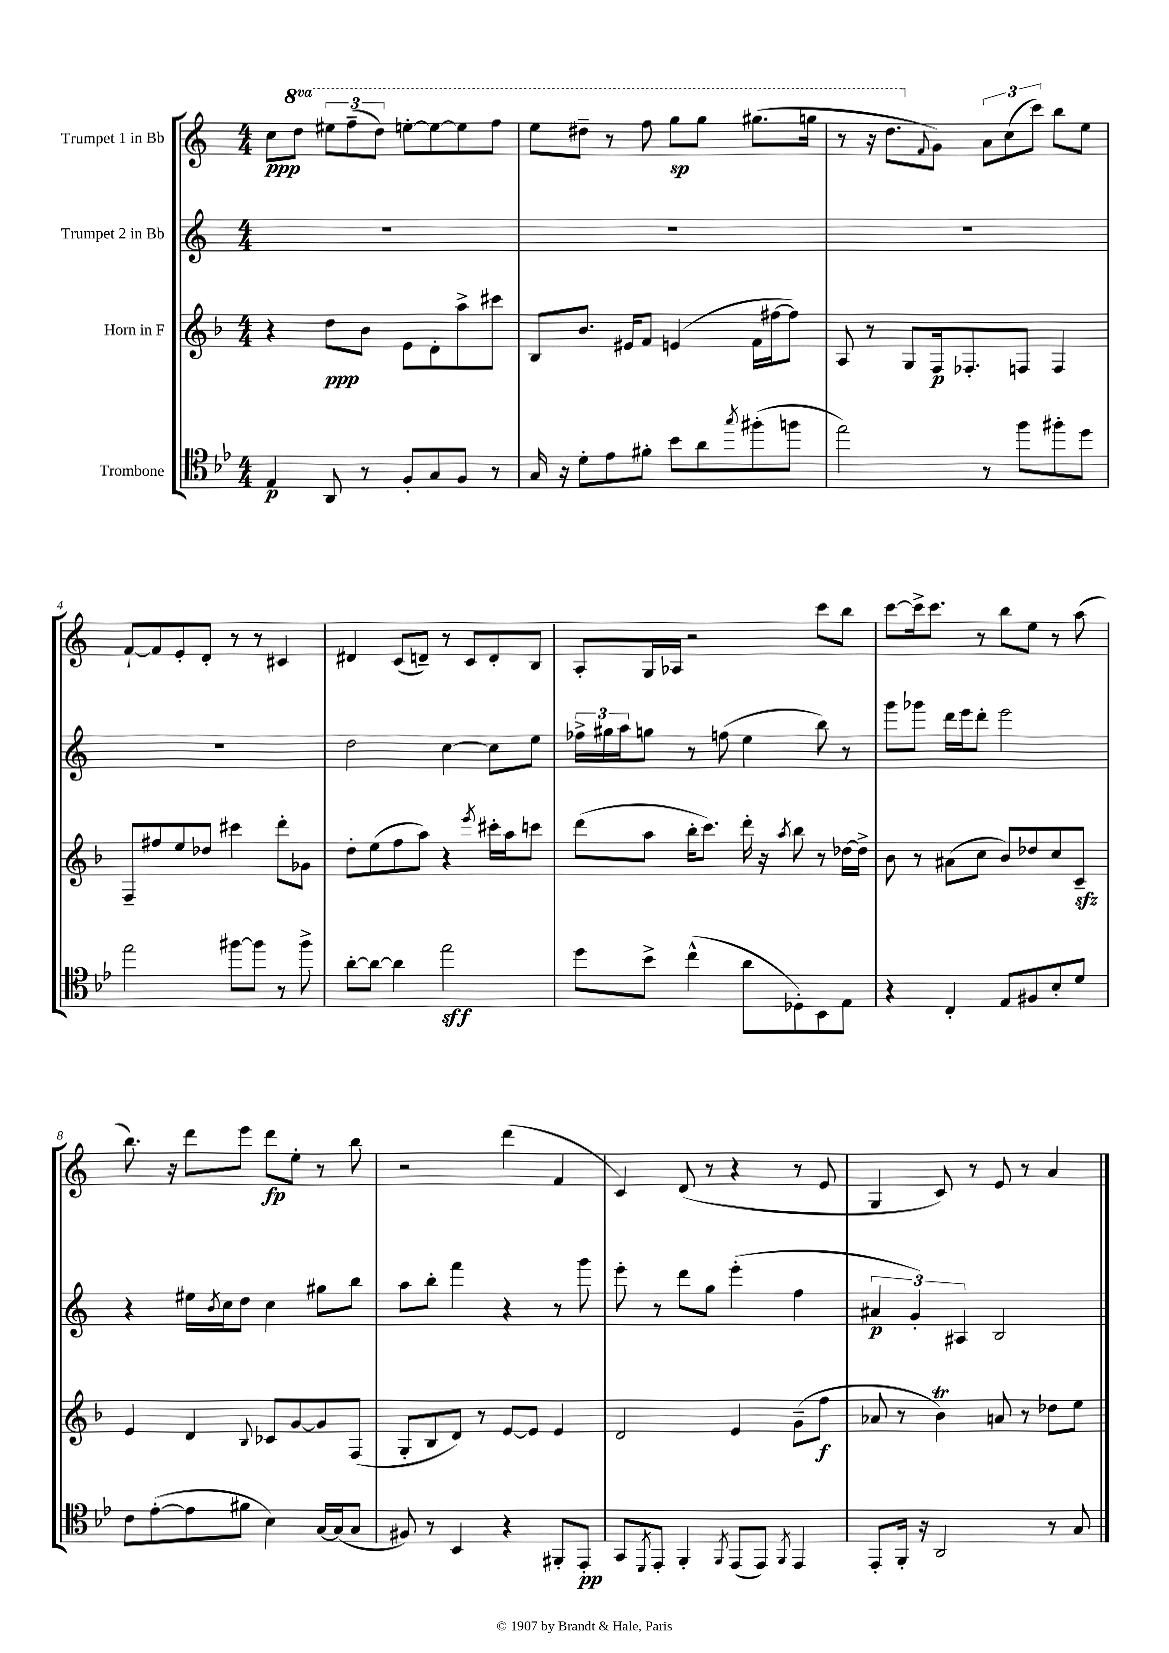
<<
\new StaffGroup <<
\new Staff = "s0" \with { instrumentName = "Trumpet 1 in Bb" } {
    \clef treble \key c \major \numericTimeSignature \time 4/4 \set Staff.ottavationMarkups = #ottavation-simple-ordinals
    c''8\ppp \ottava #1 d'''8 \tuplet 3/2 { eis'''8 f'''8--( d'''8) } e'''8~-. e'''8~ e'''8 f'''8 |
    e'''8 dis'''8-- r8 f'''8 g'''8\sp g'''8 gis'''8.( g'''16 |
    r8 r16 d'''8. \ottava #0 \appoggiatura { f'8 } g'8) \tuplet 3/2 { a'8 c''8( c'''8) } b''8 e''8 |
    f'8~-! f'8 e'8-. d'8-. r8 r8 cis'4 |
    dis'4 c'8( d'8--) r8 c'8 d'8-. b8 |
    a8-. g16 aes16 r2 c'''8 b''8 |
    c'''8~ c'''16-> c'''8. r8 b''8 e''8 r8 a''8( |
    b''8.) r16 d'''8 e'''8 d'''8\fp e''8-. r8 b''8 |
    r2 d'''4( f'4 |
    c'4) d'8( r8 r4 r8 e'8 |
    g4 c'8) r8 e'8 r8 a'4 \bar "|." |
}
\new Staff = "s1" \with { instrumentName = "Trumpet 2 in Bb" } {
    \clef treble \key c \major \numericTimeSignature \time 4/4
    R1 |
    R1 |
    R1 |
    R1 |
    d''2 c''4~ c''8 e''8 |
    \tuplet 3/2 { fes''16-> gis''16 a''16 } g''8 r8 f''8( e''4 b''8) r8 |
    g'''8 ges'''8 d'''16 e'''16 d'''8-. e'''2 |
    r4 eis''16 \acciaccatura { b'8 } c''16 d''8 c''4 gis''8 b''8 |
    a''8 b''8-. f'''4 r4 r8 g'''8 |
    e'''8-. r8 d'''8 g''8 e'''4-.( f''4 |
    \tuplet 3/2 { ais'4\p g'4-.) ais4 } b2 \bar "|." |
}
\new Staff = "s2" \with { instrumentName = "Horn in F" } {
    \clef treble \key f \major \numericTimeSignature \time 4/4
    r4 d''8\ppp bes'8 e'8 d'8-. a''8-> cis'''8 |
    bes8 bes'8. eis'16 f'8 e'4( f'16 fis''16~ fis''8) |
    a8 r8 g8 f16\p fes8.-. f8 f4 |
    f8-- fis''8 e''8 des''8 cis'''4 d'''8-. ges'8 |
    d''8-. e''8( f''8 a''8) r4 \acciaccatura { e'''8 } cis'''16-. a''16 c'''8 |
    d'''8( a''8 bes''16-. c'''8.) d'''16-. r16 \acciaccatura { a''8 } bes''8 r8 des''16~ des''16-> |
    bes'8 r8 ais'8( c''8 bes'8) des''8 c''8 c'8--\sfz |
    e'4 d'4 \appoggiatura { bes8 } ces'8 g'8~ g'8 f8( |
    g8-. bes8 d'8) r8 e'8~ e'8 e'4 |
    d'2 e'4 g'8--( f''8\f |
    aes'8 r8 bes'4\trill) a'8 r8 des''8 e''8 \bar "|." |
}
\new Staff = "s3" \with { instrumentName = "Trombone" } {
    \clef tenor \key bes \major \numericTimeSignature \time 4/4
    ees4\p a,8 r8 f8-. g8 f8 r8 |
    g16 r16 d'8-. ees'8 fis'8-. bes'8 a'8 \acciaccatura { g''8 } fis''8-.( f''8 |
    ees''2) r8 f''8 fis''8-. d''8 |
    ees''2 fis''8~ fis''8 r8 fis''8-> |
    a'8~-. a'8~ a'4 ees''2\sff |
    d''8 bes'8-> c''4-^( a'8 des8-.) bes,8 ees8 |
    r4 c4-. ees8 fis8 bes8-. d'8 |
    c'8 ees'8~-.( ees'8 fis'8 bes4) g16~ g16( g8 |
    fis8) r8 bes,4 r4 fis,8-. ees,8-.\pp |
    g,8 \acciaccatura { d,8 } ees,8-. f,4-. \acciaccatura { f,8 } ees,8( ees,8) \acciaccatura { f,8 } ees,4 |
    ees,8-. f,16-. r16 a,2 r8 g8 \bar "|." |
}
>>
>>
